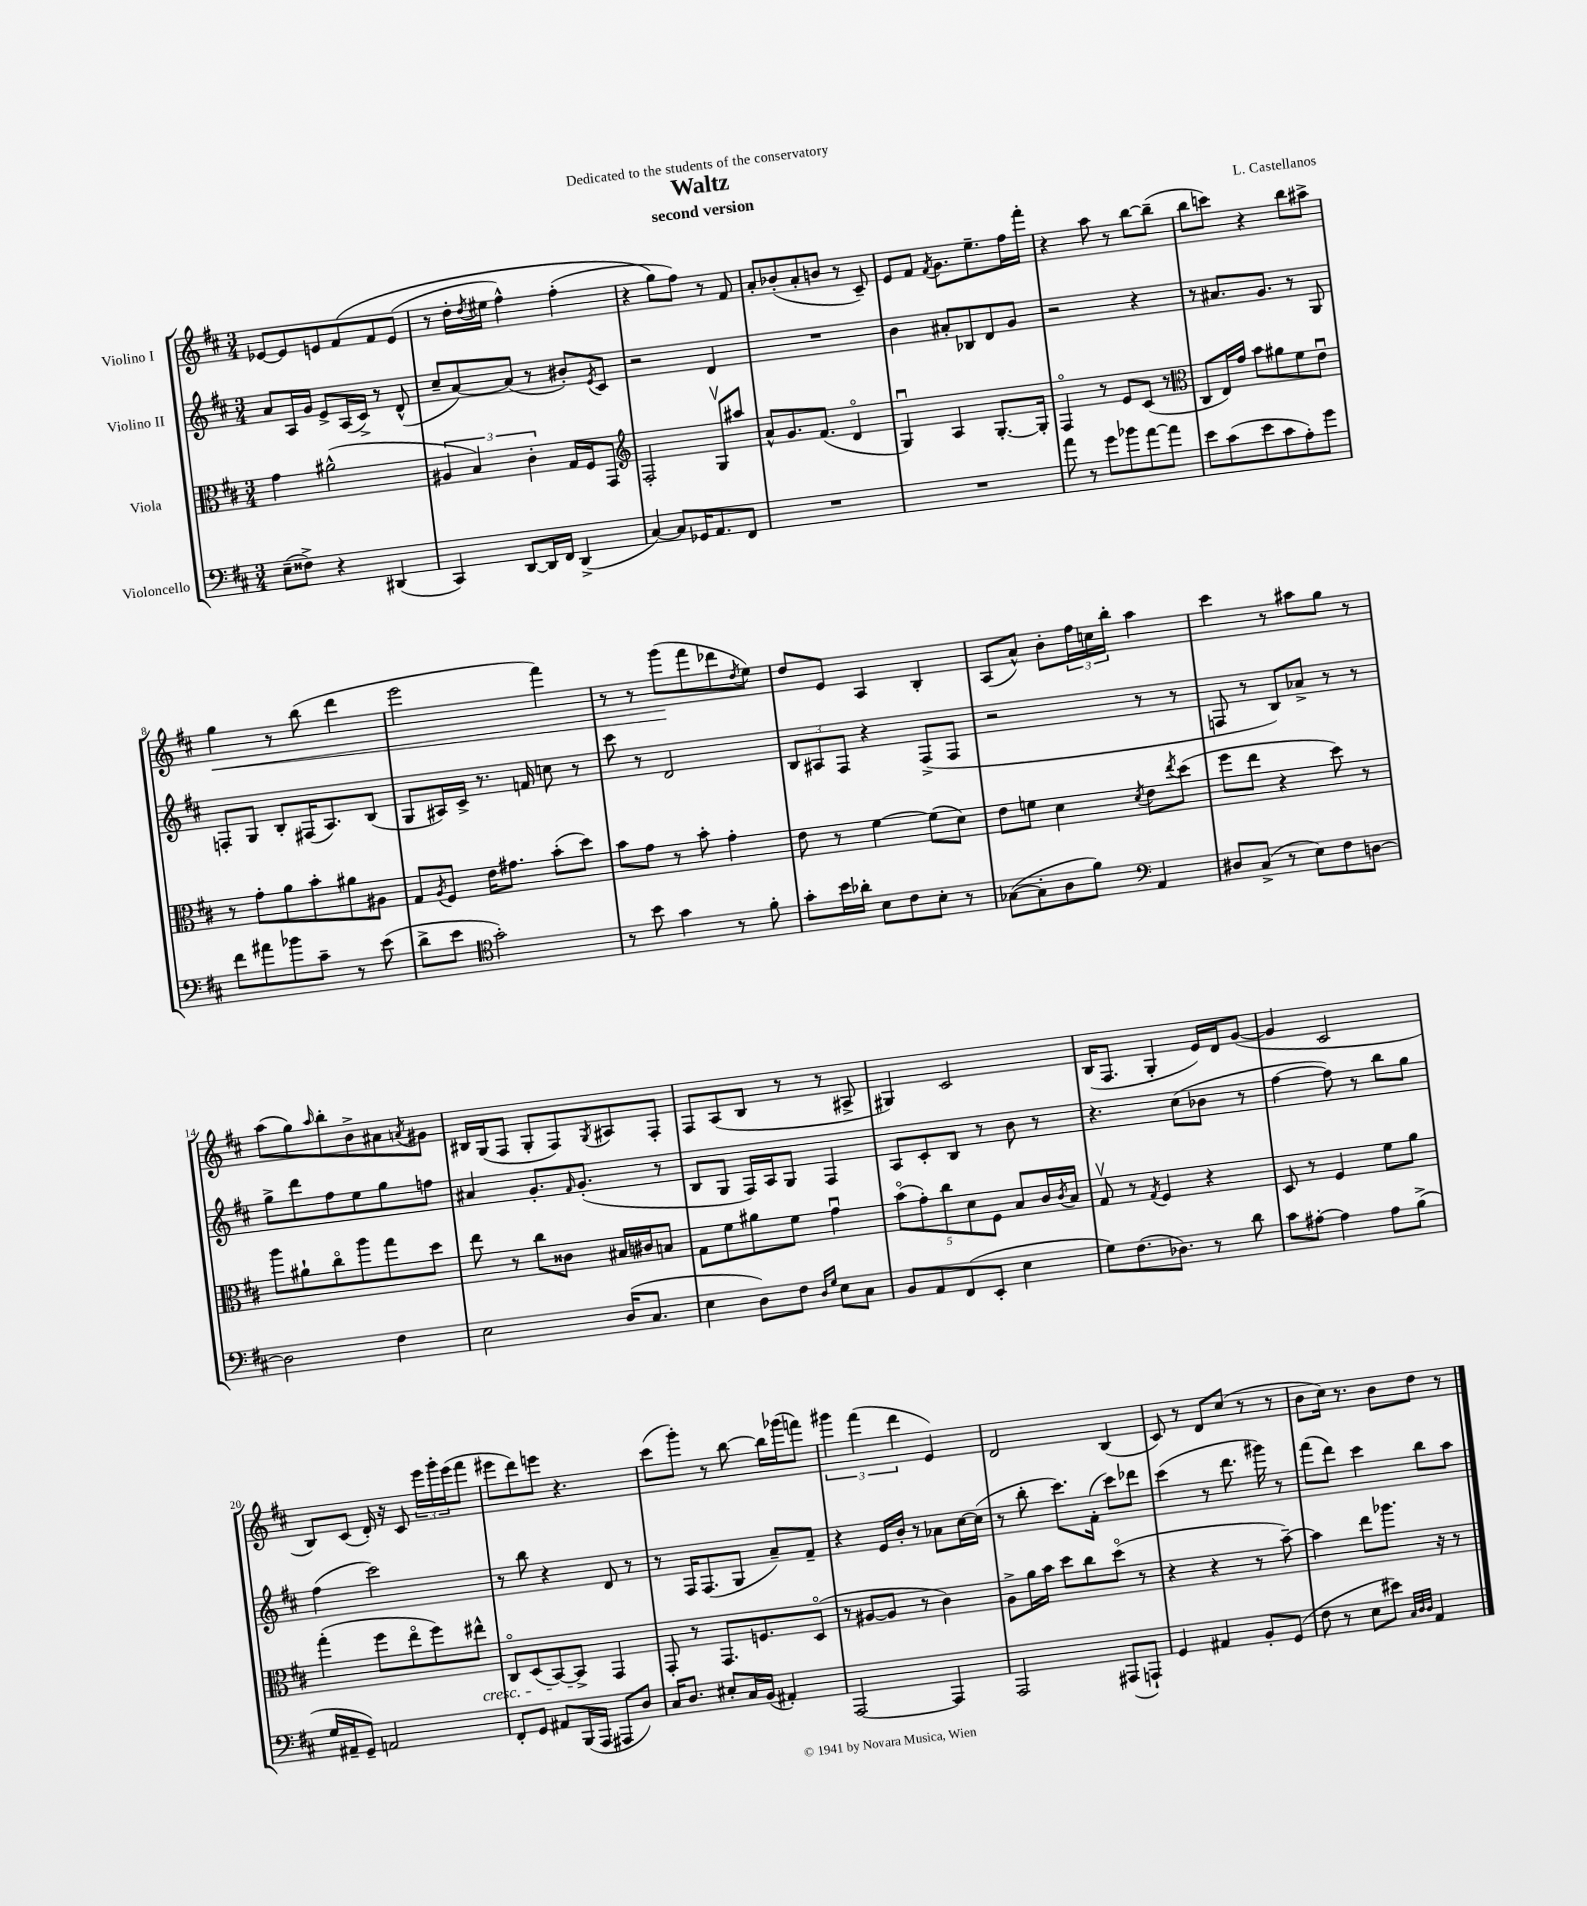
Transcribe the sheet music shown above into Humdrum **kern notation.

**kern	**kern	**kern	**kern	**dynam
*part4	*part3	*part2	*part1	*part1
*staff4	*staff3	*staff2	*staff1	*staff1
*I"Violoncello	*I"Viola	*I"Violino II	*I"Violino I	*
*clefF4	*clefC3	*clefG2	*clefG2	*
*k[f#c#]	*k[f#c#]	*k[f#c#]	*k[f#c#]	*
*M3/4	*M3/4	*M3/4	*M3/4	*
=1	=1	=1	=1	=1
(8E~\L	4g\	8a/L	[8e-X/L	.
8F##X^\J)	.	16A/L	8e-/]	.
.	.	16g/JJ	.	.
4r	(2a#X^^\	8e^/L	8en/	.
.	.	(16A/L	(8f#/	.
.	.	16c#^/JJ)	.	.
(4DD#X/	.	8r	8f#/	.
.	.	(8d^^/	(8e/J	.
=2	=2	=2	=2	=2
4CC#/)	6A#X/	8cc#~/L	8r	.
.	.	[8a/)	16dd'\LL	.
.	6B/)	.	.	.
.	.	.	8qdd/	.
.	.	.	16ee#X\JJ	.
[8DD/L	.	(8a/J]	4ff#^^\)	.
.	6c#'\	.	.	.
16DD/L]	.	8r	.	.
16FF#/JJ	.	.	.	.
(4DD^/	16G/LL	8b#X'/L)	(4ff#'\	.
.	16F#/J	.	.	.
.	.	8qe/	.	.
.	8GG/J	8c#/J	.	.
=3	=3	=3	=3	=3
*	*clefG2	*	*	*
[4C#/)	2F#'/	2r	4r	.
8C#/L]	.	.	8gg\L)	.
16GG-X/K	.	.	8ff#\J)	.
8.AA/	.	.	.	.
.	8Gv/L	4d/	8r	.
8FF#/J	8aa#X/J	.	8f#/	.
=4	=4	=4	=4	=4
2.r	8a^^/L	2.r	8a'/L	.
.	8.g/	.	(8b-X'/	.
.	.	.	8a'/	.
.	(8.f#/J	.	.	.
.	.	.	8bn/J	.
.	4d/	.	8r	.
.	.	.	8c#~/)	.
=5	=5	=5	=5	=5
2.r	4Gu/)	4b\	8e/L	.
.	.	.	8f#/J	.
.	.	.	8qf#/	.
.	4A/	8a#X'/L	8.g\L	.
.	.	8B-X/	.	.
.	.	.	8.ee~\	.
.	[8.G'/L	8d/	.	.
.	.	8g/J	16ff#\L	.
.	16G'/Jk]	.	16fff#'\JJ	.
=6	=6	=6	=6	=6
8a\	4F#/	2r	4r	.
8r	.	.	.	.
8g\L	8r	.	8aa\	.
8b-X\	8e/L	.	8r	.
[8a\	(8c#/J	4r	[8bb\L	.
8a\J]	8r	.	(8bb~\J]	.
=7	=7	=7	=7	=7
*	*clefC3	*	*	*
8e\L	8C#/L	8r	8bb\L	.
(8c#\	16E/L)	8.a#X/L	8cccn\J)	.
.	16g/JJ	.	.	.
8e\	8b\L	.	4r	.
.	.	8.g/J	.	.
8c#\	8a#X\	.	.	.
8A'\)	8f#\	8r	8bb\L	.
8g\J	8eu\J	8G/	8aa#X^\J	.
!!LO:LB:g=z
=8	=8	=8	=8	=8
!	!	!	!	!LO:HP:b
8f#\L	8r	8Fn'/L	4gg\	<
8a#X\	8g'\L	8G/J	.	.
8b-X\	8a\	8B'/L	8r	.
8c#~\J	8b'\	(16F#X/K	(8bb\	.
.	.	8.A/)	.	.
8r	8a#X\	.	4ddd\	.
(8e\	8A#X\J	(8B/J	.	.
=9	=9	=9	=9	=9
8d^\L	8G/L	8G/L	2eee\	.
.	8qA/	.	.	.
8e\J	8F#/J	16A#X/L)	.	.
.	.	16c#^/JJ	.	.
*clefC4	*	*	*	*
2g'\)	16e\KL	8.r	.	.
.	8.g#X\J	.	.	.
.	.	16fn/	.	.
.	(8b'\L	8ccn\	4fff#\)	.
.	8dd\J)	8r	.	.
=10	=10	=10	=10	=10
8r	8b\L	8ccc#\	8r	.
8b\	8g\J	8r	8r	.
4g\	8r	2d/	(8ggg\L	.
.	8b'\	.	8fff#\	[
8r	4g'\	.	8ddd-X\	.
.	.	.	8qdd/	.
8f#'\	.	.	8ee\J)	.
=11	=11	=11	=11	=11
8g'\L	8e\	12B/L	8dd/L	.
.	.	12A#X/	.	.
16b\L	8r	.	8e/J	.
.	.	12F#/J	.	.
16a-X'\JJ	.	.	.	.
8B\L	[4f#\	4r	4A/	.
8c#\	.	.	.	.
8B'\J	(8f#\L]	(8F#^/L	4B'/	.
8r	8d\J)	8F#/J	.	.
=12	=12	=12	=12	=12
([8G-X\L	8e\L	2r	(8A/L	.
8G-'\]	8fn\J	.	8a^^/J)	.
8A\	4d\	.	8b'\L	.
8f#\J)	.	.	24ff#\L	.
.	.	.	24ccn\	.
.	.	.	24bb'\JJ	.
*clefF4	*	*	*	*
.	8qd/	.	.	.
4AA/	8e\L	8r	4aa\	.
.	8qee/	.	.	.
.	(8dd\J	8r	.	.
=13	=13	=13	=13	=13
8D#X/L	8ff#\L	8Fn/	4ccc#\	.
(8C#^/J	8ee\J	8r	.	.
8r	4r	8B/L)	8r	.
8E\L)	.	8a-X^/J	8aa#X\L	.
8F#\	8dd\)	8r	8gg\J	.
[8Dn\J	8r	8r	8r	.
!!LO:LB:g=z
=14	=14	=14	=14	=14
2D\]	8aa\L	8gg^\L	(8aa\L	.
.	8a#X`\	8ddd\	8gg\)	.
.	.	.	16qqaa/	.
.	8cc#\	8ff#\	8bb'\	.
.	8aa\	8ee\	8b^\	.
4F#\	8gg\	8gg\	8a#X\	.
.	.	.	8qan/	.
.	8dd\J	8ffn\J	8g#X\J	.
=15	=15	=15	=15	=15
2E\	8ee\	4a#X/	16B#X/LL	.
.	.	.	(16G/J	.
.	8r	.	8F#/J	.
.	8cc#\L	8.g'/L	8G'/L	.
.	8c##X\J	.	8F#/)	.
.	.	16qqf#/	.	.
.	.	(8.g'/J	.	.
.	.	.	8qG/	.
(16D/KL	16B#X/LL	.	8A#X/	.
8.C#/J	16c#X/J	.	.	.
.	8Bn/J	8r	8F#'/J	.
=16	=16	=16	=16	=16
4E\	8G\L	8B/L	8F#/L	.
.	8f#\	8G/J	(8A/	.
8D\L)	8a#X\	16F#/LL)	8B/J	.
.	.	16A/J	.	.
8F#\J	8f#\J	8G/J	8r	.
16qqD/LL	.	.	.	.
16qqG/JJ	.	.	.	.
8E\L	4gu\	4F#/	8r	.
8C#\J	.	.	8A#X^/	.
=17	=17	=17	=17	=17
8BB/L	(10b\L	8A/L	4G#X/)	.
.	10g'\)	.	.	.
8AA/	.	8c#'/	.	.
.	10cc#\	.	.	.
(8FF#/	.	8B/J	2c#/	.
.	10d\	.	.	.
8EE'/J	.	8r	.	.
.	10F#\J	.	.	.
4E\	8B/L	8b\	.	.
.	16c#/L	8r	.	.
.	8qc#/	.	.	.
.	16B/JJ	.	.	.
=18	=18	=18	=18	=18
8G\L)	8Gv/	4.r	(16B/KL	.
.	.	.	8.F#/J	.
(8.F#\	8r	.	.	.
.	8qG/	.	.	.
.	4F#/	.	4G'/	.
8.D-X\J)	.	.	.	.
.	.	(8cc#\L	.	.
8r	4r	8b-X\J	16e/LL)	.
.	.	.	16d/J	.
8d\	.	8r	([8g/J	.
=19	=19	=19	=19	=19
8c#\L	8D/	[4ff#\	4g/]	.
[8A#X'\J	8r	.	.	.
4A#\]	4F#/	8ff#\])	2c#/	.
.	.	8r	.	.
8A#\L	8f#\L	8bb\L	.	.
(8B^\J	8a\J	8gg\J	.	.
!!LO:LB:g=z
=20	=20	=20	=20	=20
16G/LL	(4gg'\	(4ff#\	8B/L)	.
16AA#X~/J	.	.	.	.
8GG~/J)	.	.	(8c#/J	.
2AAn/	8ff#\L	2ccc#\)	16d'/)	.
.	.	.	16r	.
.	8ee\	.	8c#/	.
.	8ff#\)	.	24eee\LL	.
.	.	.	24ggg'\	.
.	.	.	(24eee\J	.
!	!LO:TX:b:i:t=cresc.	!	!	!
.	8ee#X^^\J	.	8fff#\J	.
=21	=21	=21	=21	=21
8FF#'/L	8C#/L	8r	8eee#X\L	.
8GG/J	(8D/	8bb\	8ddd\)	.
8AA#X/L	[8BB/)	4r	8eeen\J	.
(16BBB/L	8BB^/J]	.	4.r	.
16AAA/JJ	.	.	.	.
8AAA#X/L	4GG/	8d/	.	.
8D/J)	.	8r	.	.
=22	=22	=22	=22	=22
16C#/KL	8GG'/	8r	(8ccc#\L	.
8.D/J	.	.	.	.
.	8r	16F#/KL	8ggg'\J)	.
.	.	(8.F#/	.	.
8E#X'/L	8.GG/L	.	8r	.
16C#/L	.	8G/J	[8bb\	.
(16BB/JJ	8.Fn/	.	.	.
4AA#X'/)	.	8a~/L)	16bb\LL]	.
.	.	.	(16ggg-X\J	.
.	(8D/J	8f#~/J	8fffn\J)	.
=23	=23	=23	=23	=23
[2AAA/	8r	4r	6ggg#X\	.
.	[8A#X/L	.	.	.
.	.	.	(6fff#\	.
.	8A#/J]	16e/LL	.	.
.	.	16b'/JJ	.	.
.	.	.	6ddd\	.
.	8r	8r	.	.
4AAA/]	4c#\)	8a-X\L	4e/)	.
.	.	[16cc#\L	.	.
.	.	(16cc#\JJ]	.	.
=24	=24	=24	=24	=24
2AAA/	8A^\L	8r	2d/	.
.	16a\L	8bb'\	.	.
.	16b\JJ	.	.	.
.	8dd\L	8.ccc#\L)	.	.
.	8cc#\	.	.	.
.	.	(16f#'\Jk	.	.
(8AAA#X/L	(8dd\J	8ccc#\L)	(4B/	.
8AAAn`/J)	8r	8ddd-X\J	.	.
=25	=25	=25	=25	=25
4GG/	4r	(4ccc#\	8c#/)	.
.	.	.	8r	.
4AA#X/	4r	8r	8d/L	.
.	.	8.ddd\	(8cc#/J	.
8BB'/L	8r	.	8r	.
.	.	16ggg#X\)	.	.
(8GG/J	[8b~\)	8r	8r	.
=26	=26	=26	=26	=26
8F#\	4b\]	(8fff#\L	8b\L	.
8r	.	8ddd\J)	16cc#\Jk)	.
.	.	.	8.r	.
8E\L	8ee\L	4ccc#\	.	.
8e#X\J)	8.aa-X\J	.	8b\L	.
32qqC#/LLL	.	.	.	.
32qqD/	.	.	.	.
32qqD/JJJ	.	.	.	.
4AA/	.	8bb\L	8dd\J	.
.	16r	.	.	.
.	8r	8aa\J	8r	.
==	==	==	==	==
*-	*-	*-	*-	*-
